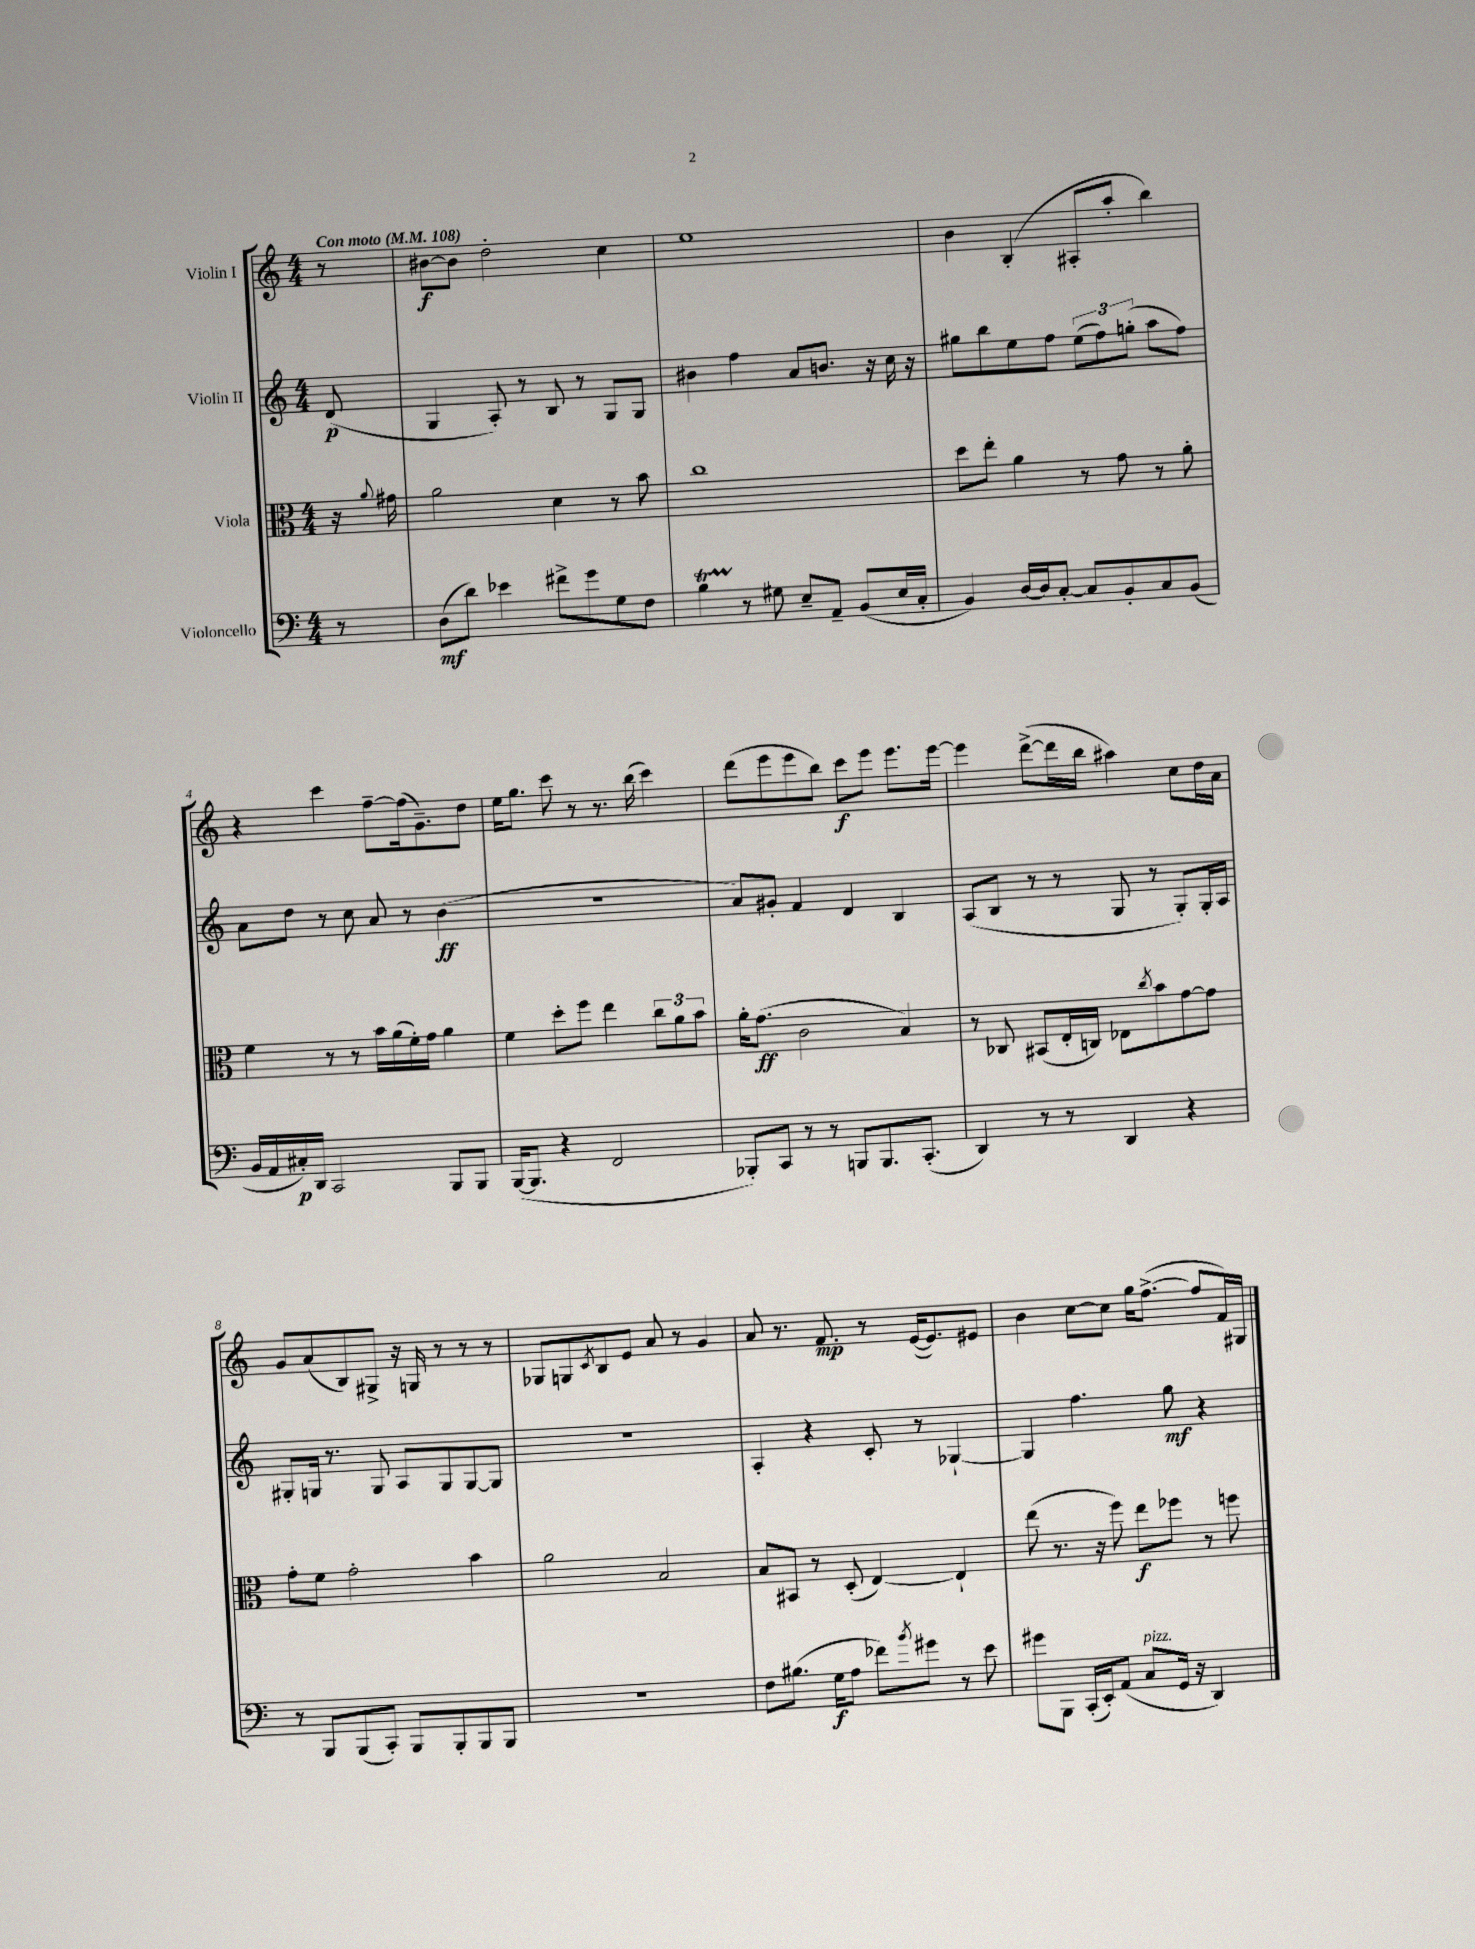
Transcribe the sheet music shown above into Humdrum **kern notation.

**kern	**dynam	**kern	**dynam	**kern	**dynam	**kern	**dynam
*part4	*part4	*part3	*part3	*part2	*part2	*part1	*part1
*staff4	*staff4	*staff3	*staff3	*staff2	*staff2	*staff1	*staff1
*I"Violoncello	*	*I"Viola	*	*I"Violin II	*	*I"Violin I	*
*clefF4	*	*clefC3	*	*clefG2	*	*clefG2	*
*k[]	*	*k[]	*	*k[]	*	*k[]	*
*M4/4	*	*M4/4	*	*M4/4	*	*M4/4	*
*MM108	*	*MM108	*	*MM108	*	*MM108	*
=	=	=	=	=	=	=	=
!	!	!	!	!	!	!LO:TX:a:B:t=Con moto	!
8r	.	16r	.	(8d/	p	8r	.
.	.	8qqa/	.	.	.	.	.
.	.	16g#X\	.	.	.	.	.
=1	=1	=1	=1	=1	=1	=1	=1
(8D\L	mf	2a\	.	4G/	.	[8b#X\L	f
8d\J)	.	.	.	.	.	8b#\J]	.
4e-X\	.	.	.	8A'/)	.	2dd'\	.
.	.	.	.	8r	.	.	.
8f#X^\L	.	4d\	.	8B/	.	.	.
8g\	.	.	.	8r	.	.	.
8G\	.	8r	.	8G/L	.	4cc\	.
8F\J	.	8b\	.	8G/J	.	.	.
=2	=2	=2	=2	=2	=2	=2	=2
4Bt\	.	1cc	.	4b#X\	.	1ee	.
8r	.	.	.	4ff\	.	.	.
8G#X\	.	.	.	.	.	.	.
8E~/L	.	.	.	8a/L	.	.	.
8AA~/J	.	.	.	8.bn/J	.	.	.
(8BB/L	.	.	.	.	.	.	.
.	.	.	.	16r	.	.	.
16E/L	.	.	.	16cc\	.	.	.
16C'/JJ	.	.	.	16r	.	.	.
=3	=3	=3	=3	=3	=3	=3	=3
4BB/)	.	8dd\L	.	8gg#X\L	.	4b\	.
.	.	8ee'\J	.	8bb\	.	.	.
[16D/LL	.	4a\	.	8ee\	.	(4B'/	.
16D/J]	.	.	.	.	.	.	.
[8C'/J	.	.	.	8ff\J	.	.	.
8C/L]	.	8r	.	(12ee\L	.	8A#X'/L	.
.	.	.	.	12ff\)	.	.	.
8BB'/	.	8g\	.	.	.	8aa'/J	.
.	.	.	.	(12ggn'\J	.	.	.
8C/	.	8r	.	8aa\L	.	4bb\)	.
(8BB/J	.	8a'\	.	8ff\J)	.	.	.
!!LO:LB:g=z
=4	=4	=4	=4	=4	=4	=4	=4
16BB/LL	.	4f\	.	8a\L	.	4r	.
16AA/	.	.	.	.	.	.	.
16C#X'/)	p	.	.	8dd\J	.	.	.
16DD/JJ	.	.	.	.	.	.	.
2CC/	.	8r	.	8r	.	4ccc\	.
.	.	8r	.	8cc\	.	.	.
.	.	16b\LL	.	8a/	.	[8ff~\L	.
.	.	(16a\	.	.	.	.	.
.	.	16f'\)	.	8r	.	(16ff\k]	.
.	.	16g\JJ	.	.	.	8.g~\)	.
8BBB/L	.	4a\	.	(4b\	ff	.	.
8BBB/J	.	.	.	.	.	8dd\J	.
=5	=5	=5	=5	=5	=5	=5	=5
([16BBB/KL	.	4f\	.	1r	.	16ee\KL	.
8.BBB/J]	.	.	.	.	.	8.gg\J	.
4r	.	8dd'\L	.	.	.	8ccc\	.
.	.	8ff\J	.	.	.	8r	.
2FF/	.	4ee\	.	.	.	8.r	.
.	.	.	.	.	.	(16bb\	.
.	.	12cc\L	.	.	.	4ccc\)	.
.	.	12a\	.	.	.	.	.
.	.	12b\J	.	.	.	.	.
=6	=6	=6	=6	=6	=6	=6	=6
8BBB-X'/L)	.	16a'\KL	.	8a/L)	.	(8ddd\L	.
.	.	(8.g\J	ff	.	.	.	.
8CC/J	.	.	.	8g#X'/J	.	8eee\	.
8r	.	2c\	.	4f/	.	8eee\	.
8r	.	.	.	.	.	8bb\J)	.
8BBBn/L	.	.	.	4d/	.	8ccc\L	f
8.BBB/	.	.	.	.	.	8eee\J	.
.	.	4B/)	.	4B/	.	8.eee\L	.
(8.CC'/J	.	.	.	.	.	.	.
.	.	.	.	.	.	[16eee\Jk	.
=7	=7	=7	=7	=7	=7	=7	=7
4DD/)	.	8r	.	(8A/L	.	4eee\]	.
.	.	8C-X/	.	8B/J	.	.	.
8r	.	(8BB#X/L	.	8r	.	([8ddd^\L	.
8r	.	16E'/L	.	8r	.	16ddd\L]	.
.	.	16Cn/JJ)	.	.	.	16bb\JJ	.
4DD/	.	8E-X\L	.	8G/	.	4aa#X\)	.
.	.	8qcc/	.	.	.	.	.
.	.	8b\	.	8r	.	.	.
4r	.	[8g\	.	8G'/L)	.	8cc\L	.
.	.	8g\J]	.	16G'/L	.	16dd\L	.
.	.	.	.	16A/JJ	.	16a\JJ	.
!!LO:LB:g=z
=8	=8	=8	=8	=8	=8	=8	=8
8r	.	8g'\L	.	8G#X'/L	.	8g/L	.
8BBB/L	.	8f\J	.	16Gn/Jk	.	(8a/	.
.	.	.	.	8.r	.	.	.
(8BBB/	.	2g'\	.	.	.	8B/)	.
8CC'/J)	.	.	.	8G/	.	8G#X^/J	.
8BBB/L	.	.	.	8A/L	.	16r	.
.	.	.	.	.	.	16Gn/	.
8BBB'/	.	.	.	8G/	.	8r	.
8BBB/	.	4b\	.	[8G/	.	8r	.
8BBB/J	.	.	.	8G/J]	.	8r	.
=9	=9	=9	=9	=9	=9	=9	=9
1r	.	2a\	.	1r	.	8G-X/L	.
.	.	.	.	.	.	8Gn/	.
.	.	.	.	.	.	8qc/	.
.	.	.	.	.	.	8B/	.
.	.	.	.	.	.	8e/J	.
.	.	2B/	.	.	.	8a/	.
.	.	.	.	.	.	8r	.
.	.	.	.	.	.	4g/	.
=10	=10	=10	=10	=10	=10	=10	=10
8F\L	.	8B/L	.	4A'/	.	8a/	.
(8.B#X\J	.	8BB#X/J	.	.	.	8.r	.
.	.	8r	.	4r	.	.	.
16G\KL	f	.	.	.	.	8.f/	mp
8A\J	.	(8D'/	.	.	.	.	.
8f-X\L)	.	[4E/)	.	8c'/	.	8r	.
8qb/	.	.	.	.	.	.	.
8g#X\J	.	.	.	8r	.	([16e/KL	.
.	.	.	.	.	.	8.e/])	.
8r	.	4E`/]	.	[4G-X`/	.	.	.
8e\	.	.	.	.	.	8e#X/J	.
=11	=11	=11	=11	=11	=11	=11	=11
8g#X\L	.	(8ee\	.	4G-/]	.	4b\	.
8BBB\J	.	8.r	.	.	.	.	.
(16CC'/LL	.	.	.	4.ff\	.	[8cc\L	.
16EE'/J)	.	16r	.	.	.	.	.
(8AA/J	.	8ff\)	.	.	.	8cc\J]	.
!LO:TX:a:i:t=pizz.	!	!	!	!	!	!	!
8C/L	.	8ee\L	f	.	.	16gg\KL	.
.	.	.	.	.	.	([8.ff^\J	.
16GG/Jk	.	8ff-X\J	.	8gg\	mf	.	.
16r	.	.	.	.	.	.	.
4DD/)	.	8r	.	4r	.	8ff/L]	.
.	.	8ffn\	.	.	.	16f/L)	.
.	.	.	.	.	.	16G#X/JJ	.
==	==	==	==	==	==	==	==
*-	*-	*-	*-	*-	*-	*-	*-
